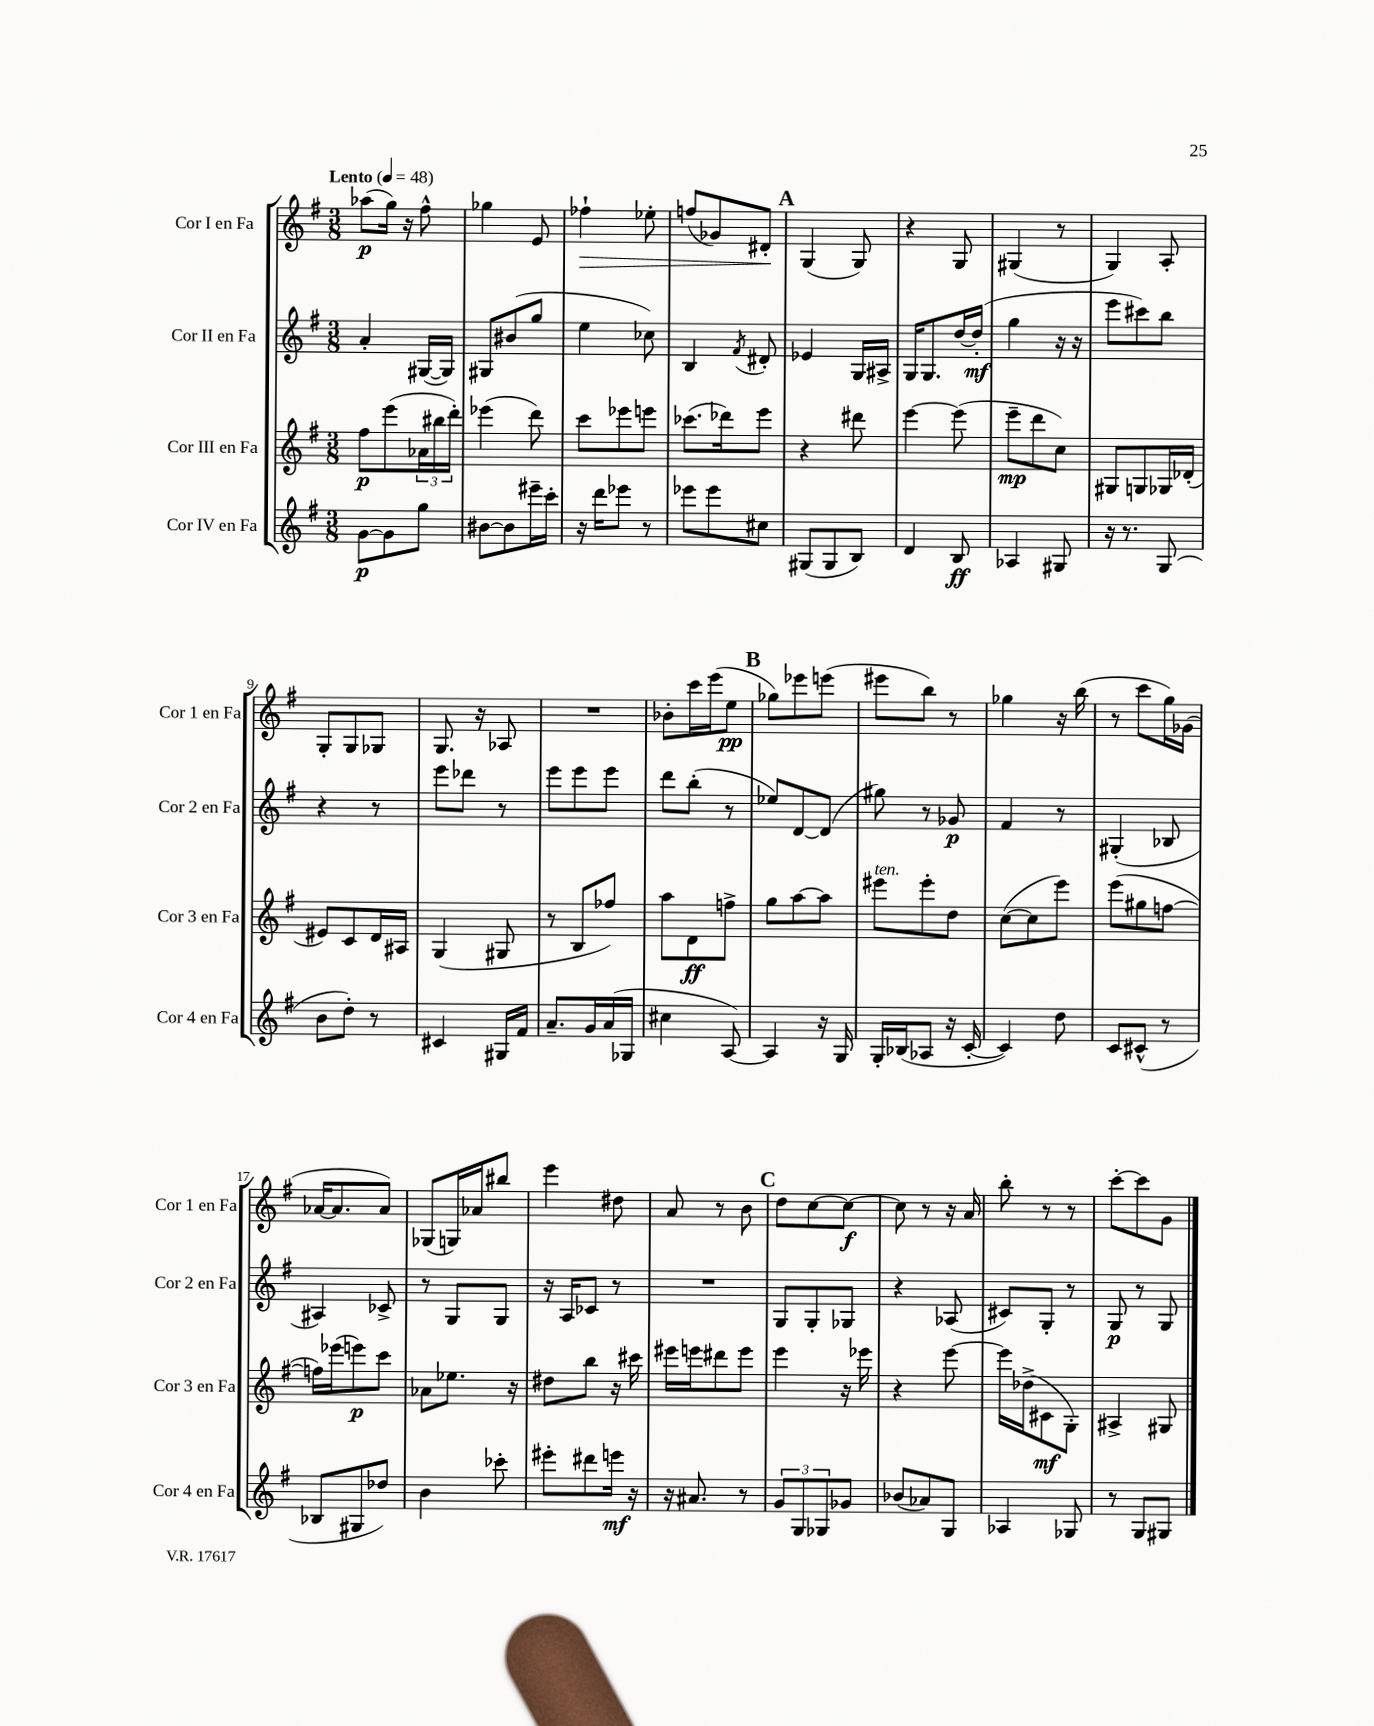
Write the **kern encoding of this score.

**kern	**kern	**kern	**kern
*staff4	*staff3	*staff2	*staff1
*clefG2	*clefG2	*clefG2	*clefG2
*k[f#]	*k[f#]	*k[f#]	*k[f#]
*M3/8	*M3/8	*M3/8	*M3/8
*MM48	*MM48	*MM48	*MM48
[8g	8ff#	4a'	(8aa-
8g]	(8eee	.	16gg)
.	.	.	16r
8gg	24a-	([16G#	8ff#^^
.	24bb#	.	.
.	.	16G#])	.
.	24ddd')	.	.
=	=	=	=
[8b#	(4eee-	8G#	4gg-
8b#]	.	(8b#	.
16eee#~	8ddd)	8gg	8e
16ccc'	.	.	.
=	=	=	=
16r	8ccc	4ee	4ff-`
16ddd	.	.	.
8eee-	8eee-	.	.
8r	8eee	8cc-)	8ee-'
=	=	=	=
8eee-	(8.ccc-	4B	(8ff
8eee-	.	.	8g-)
.	16ddd-)	.	.
.	.	8qf#	.
8cc#	8eee	8d#'	8d#'
=	=	=	=
(8G#	4r	4e-	(4G
8G#	.	.	.
8B)	8ddd#	16G	8G)
.	.	16A#^	.
=	=	=	=
4d	[4eee	16G	4r
.	.	8.G	.
8B	(8eee]	[16dd	8G
.	.	(16dd']	.
=	=	=	=
4A-	8eee~	4gg	(4G#
.	8ddd	.	.
8G#	8cc)	16r	8r
.	.	16r	.
=	=	=	=
16r	8G#	8eee	4G)
8.r	.	.	.
.	8G	8ccc#)	.
(8G	16G-	8bb	8A'
.	(16d-'	.	.
=	=	=	=
8b	8e#)	4r	8G'
8dd')	8c	.	8G
8r	16d	8r	8G-
.	16A#	.	.
=	=	=	=
4c#	(4G	8eee	8.G
.	.	8ddd-	.
.	.	.	16r
16G#	8G#	8r	8A-
16f#	.	.	.
=	=	=	=
8.a~	8r	8eee	4.r
.	8B	8eee	.
16g	.	.	.
(16a	8ff-)	8eee	.
16G-	.	.	.
=	=	=	=
4cc#	8aa	8ddd	8b-'
.	8d	(8bb'	16ccc
.	.	.	(16eee
[8A)	8ff^	8r	8ee
=	=	=	=
4A]	8gg	8ee-)	8gg-)
.	[8aa	[8d	8eee-
16r	8aa]	(8d]	(8eee
16G	.	.	.
=	=	=	=
16G'	8eee#	8gg#)	8eee#
(16B-	.	.	.
8A-	8eee#'	8r	8bb)
16r	8dd	8g-	8r
[16c'	.	.	.
=	=	=	=
4c])	([8cc	4f#	4gg-
.	8cc]	.	.
8dd	8eee)	8r	16r
.	.	.	(16bb
=	=	=	=
8c	(8eee	(4G#'	8r
(8c#^^	8gg#	.	8ccc
8r	[8ff	8B-	16gg)
.	.	.	(16g-
=	=	=	=
8B-	16ff])	4A#)	[16a-
.	(16eee-	.	8.a-]
8G#	8eee)	.	.
8dd-)	8ccc	8c-^	8a-)
=	=	=	=
4b	8a-	8r	(8G-
.	8.ee-	8G	16G)
.	.	.	16a-
8ccc-'	.	8G	8bb#
.	16r	.	.
=	=	=	=
8eee#'	8dd#	16r	4eee
.	.	16A	.
8ddd#	8bb	8c-	.
16eee	16r	8r	8dd#
16r	16ccc#	.	.
=	=	=	=
16r	16eee#	4.r	8a
8.a#	16eee	.	.
.	8ddd#	.	8r
8r	8eee	.	8b
=	=	=	=
12g	4eee	8G	8dd
12G	.	.	.
.	.	8G'	[8cc
12G-	.	.	.
8g-	16r	8G-	8cc_
.	16eee-	.	.
=	=	=	=
(8b-	4r	4r	8cc]
8a-)	.	.	8r
8G	[8eee	(8A-	16r
.	.	.	16a
=	=	=	=
4A-	16eee]	8c#)	8bb'
.	(16dd-^	.	.
.	8c#	8G'	8r
8G-	8G')	8r	8r
=	=	=	=
8r	4A#^	8G	[8ccc'
8G	.	8r	8ccc]
8G#	8G#	8G	8g
==	==	==	==
*-	*-	*-	*-
